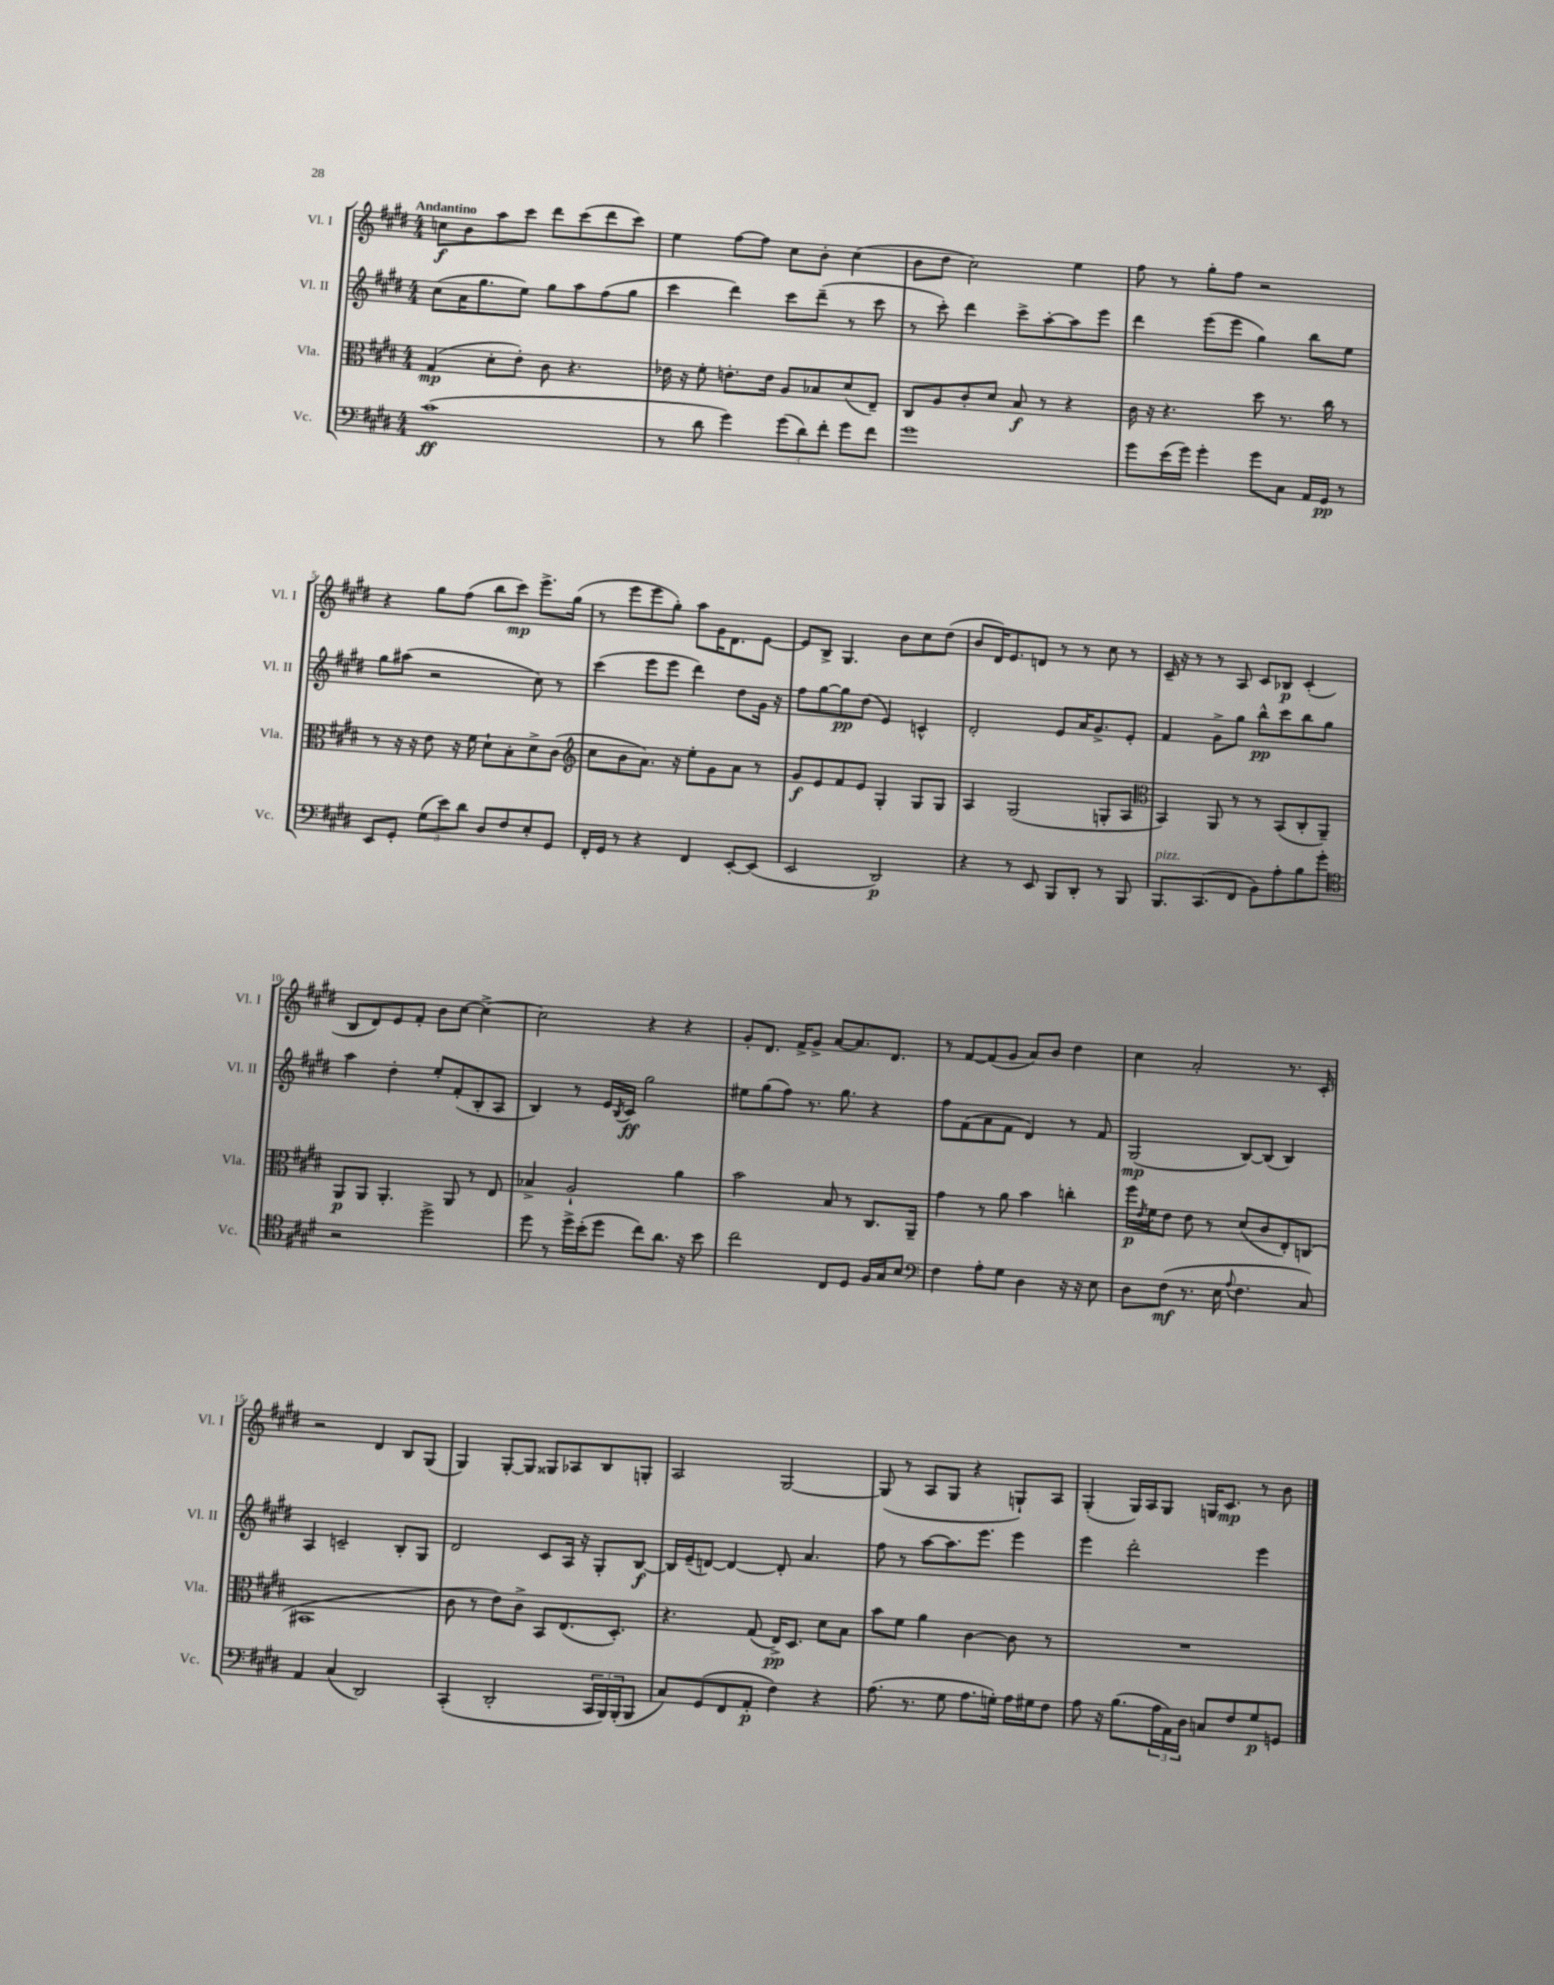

**kern	**kern	**kern	**kern
*staff4	*staff3	*staff2	*staff1
*clefF4	*clefC3	*clefG2	*clefG2
*k[f#c#g#d#]	*k[f#c#g#d#]	*k[f#c#g#d#]	*k[f#c#g#d#]
*M4/4	*M4/4	*M4/4	*M4/4
(1c#	(4G#	(8cc#	8cc
.	.	16a	8b
.	.	8.gg#	.
.	8d#'	.	8aa
.	8e')	8ee)	8ccc#
.	8c#	8gg#	8ddd#
.	4.r	8aa	(8ccc#
.	.	(8ff#	8ddd#
.	.	8gg#	8ccc#)
=	=	=	=
8r	16e-	4ccc#	4ee
.	16r	.	.
8d#	8f#'	.	.
4g#)	8.e'	4ddd#)	[8ff#
.	.	.	8ff#]
.	16e	.	.
(12g#	8A	8ccc#	8cc#
12d#)	.	.	.
.	8B-	(8ddd#~	8b'
12f#'	.	.	.
8g#	(8d#	8r	(4cc#
8f#	8E~)	8ccc#	.
=	=	=	=
1g#	8C#	8r	8b
.	8A	8ccc#')	8dd#
.	8c#'	4ddd#	2cc#)
.	8d#	.	.
.	8B	8ccc#^	.
.	8r	[8aa'	.
.	4r	8aa]	4ee
.	.	8eee	.
=	=	=	=
8g#	16c#	4ddd#	8ff#
.	16r	.	.
(16e	4.r	.	8r
16g#)	.	.	.
4g#'	.	(8eee	8gg#'
.	.	8eee	8ff#
8g#	8dd#	4gg#)	2r
8C#	8.r	.	.
16AA	.	8bb	.
16GG#	16cc#	.	.
8r	8r	8ee	.
=	=	=	=
8EE	8r	8gg#	4r
8GG#'	16r	(8aa#	.
.	16r	.	.
(12G#	8e	2r	8gg#
12e)	.	.	.
.	16r	.	(8ff#
12d#	.	.	.
.	16f#	.	.
8D#	8d#`	.	8bb
8F#	8B'	.	8ccc#)
8E'	8d#^	8cc#)	8.eee^
8GG#	(8c#	8r	.
.	.	.	(16gg#
=	=	=	=
*	*clefG2	*	*
16FF#'	8cc#	(4ccc#	8r
16GG#	.	.	.
8r	8b	.	8eee
4r	8.a)	8eee	8eee
.	.	8eee	8gg#')
.	16r	.	.
4FF#	8ee'	4ddd#)	8aa
.	8g#	.	16g#
.	.	.	8.d#
[8EE'	8a	8dd#	.
(8EE]	8r	16g#	[8e
.	.	16r	.
=	=	=	=
2EE	8g#	8ff#	8e]
.	8e	[8gg#	8B^
.	8f#	8gg#]	4.G#
.	8e	(8dd#	.
2DD#)	4G#'	4e)	.
.	.	.	8b
.	8G#	4c^^	8cc#
.	8G#	.	(8dd#
=	=	=	=
4r	4A	2d#'	8b
.	.	.	16d#)
.	.	.	8.e
8r	(2G#	.	.
8EE	.	.	8d
8BBB	.	8e	8r
8DD#'	.	16a	8r
.	.	8.g#^	.
8r	8G'	.	8cc#
8BBB	8A	8e'	8r
=	=	=	=
*	*clefC3	*	*
8.BBB	4BB)	4f#	16c#~
.	.	.	16r
.	.	.	8r
(8.CC#	.	.	.
.	8AA	8g#^	8r
8FF#	8r	8gg#	8A
8BB)	8r	8bb^^	8c#
8A'	(8BB	8ccc#	8B-
8B	8C#'	8bb	(4c#'
8g#'	8AA~)	8gg#	.
=	=	=	=
*clefC4	*	*	*
2r	8AA	4aa	8B
.	8AA	.	8d#)
.	4.AA'	4dd#'	8e
.	.	.	8f#'
2dd#^	.	8ee'	8b
.	8AA	(8f#'	[8cc#
.	8r	8B'	4cc#^_
.	8E	8A	.
=	=	=	=
8dd#	4B-^	4B)	2cc#]
8r	.	.	.
16dd#^	2A`	8r	.
(16b'	.	.	.
8dd#	.	16e	.
.	.	8qB	.
.	.	16c#	.
8cc#)	.	2gg#	4r
8.a	.	.	.
.	4a	.	4r
16r	.	.	.
8b	.	.	.
=	=	=	=
2cc#	2b	8ee#	8g#'
.	.	(8gg#	8.d#
.	.	8ff#)	.
.	.	.	16f#^
.	.	8.r	8g#^
8C#	8B	.	[8a
.	.	8.gg#	.
8D#	8r	.	8.a]
16F#	8.C#	4r	.
16G#	.	.	8.d#
8B	.	.	.
.	16AA~	.	.
=	=	=	=
*clefF4	*	*	*
4F#	4g#	8ff#	8r
.	.	(8f#	[8f#
8A'	8r	8a	(8f#]
8G#	8a	8f#	8g#
4D#	4b	4d#)	8a)
.	.	.	8b
16r	4cc'	8r	4dd#
16r	.	.	.
8E	.	8f#	.
=	=	=	=
8D#	16ff#	(2G#	4cc#
.	8qe	.	.
.	16f#	.	.
(8F#	8e	.	.
8.r	8e	.	2a'
.	8r	.	.
16E	.	.	.
8qqA	.	.	.
4.F#	(8d#	[8B)	.
.	8c#	(8B]	.
.	8E')	4B)	8.r
8C#)	(8C	.	.
.	.	.	16c#'
=	=	=	=
4AA	1BB#	4A	2r
(4C#	.	2c~	.
2DD#)	.	.	4d#
.	.	8B'	8B
.	.	8G#	(8G#
=	=	=	=
(4CC#'	8c#	2d#	4G#)
.	8r	.	.
2DD#'	8e)	.	[8G#'
.	8c#^	.	8G#]
.	8BB	8c#	8G##
.	(8.E	16A	8A-
.	.	16r	.
24CC#	.	8G#'	8B
24BBB)	.	.	.
.	8.D#')	.	.
(24BBB'	.	.	.
8BBB	.	[8B	8G'
=	=	=	=
8C#)	4.r	16B]	2A
.	.	(16e~	.
(8GG#	.	[8d)	.
8FF#	.	4d_	.
8AA'	(8G#	.	.
4F#)	16E^)	8d']	[2G#
.	8.D#	.	.
.	.	4.a	.
4r	8d#	.	.
.	8B	.	.
=	=	=	=
(8.A	8b	8ff#	(8G#]
.	8f#	8r	8r
8.r	.	.	.
.	4a	[8aa	8A
8G#	.	8.aa]	8G#
8.A	[4c#	.	4r
.	.	8.eee	.
16G')	.	.	.
16A	8c#]	4eee	8G`)
16G#	.	.	.
8F#	8r	.	8A
=	=	=	=
8A	1r	4eee	(4G#'
16r	.	.	.
(8.B	.	.	.
.	.	2ddd#'	16G#)
.	.	.	16A
24A	.	.	8G#
24AA)	.	.	.
24D#	.	.	.
8C	.	.	16G
.	.	.	8.c#
8F#	.	.	.
8G#	.	4eee	8r
8GG	.	.	8b
==	==	==	==
*-	*-	*-	*-
